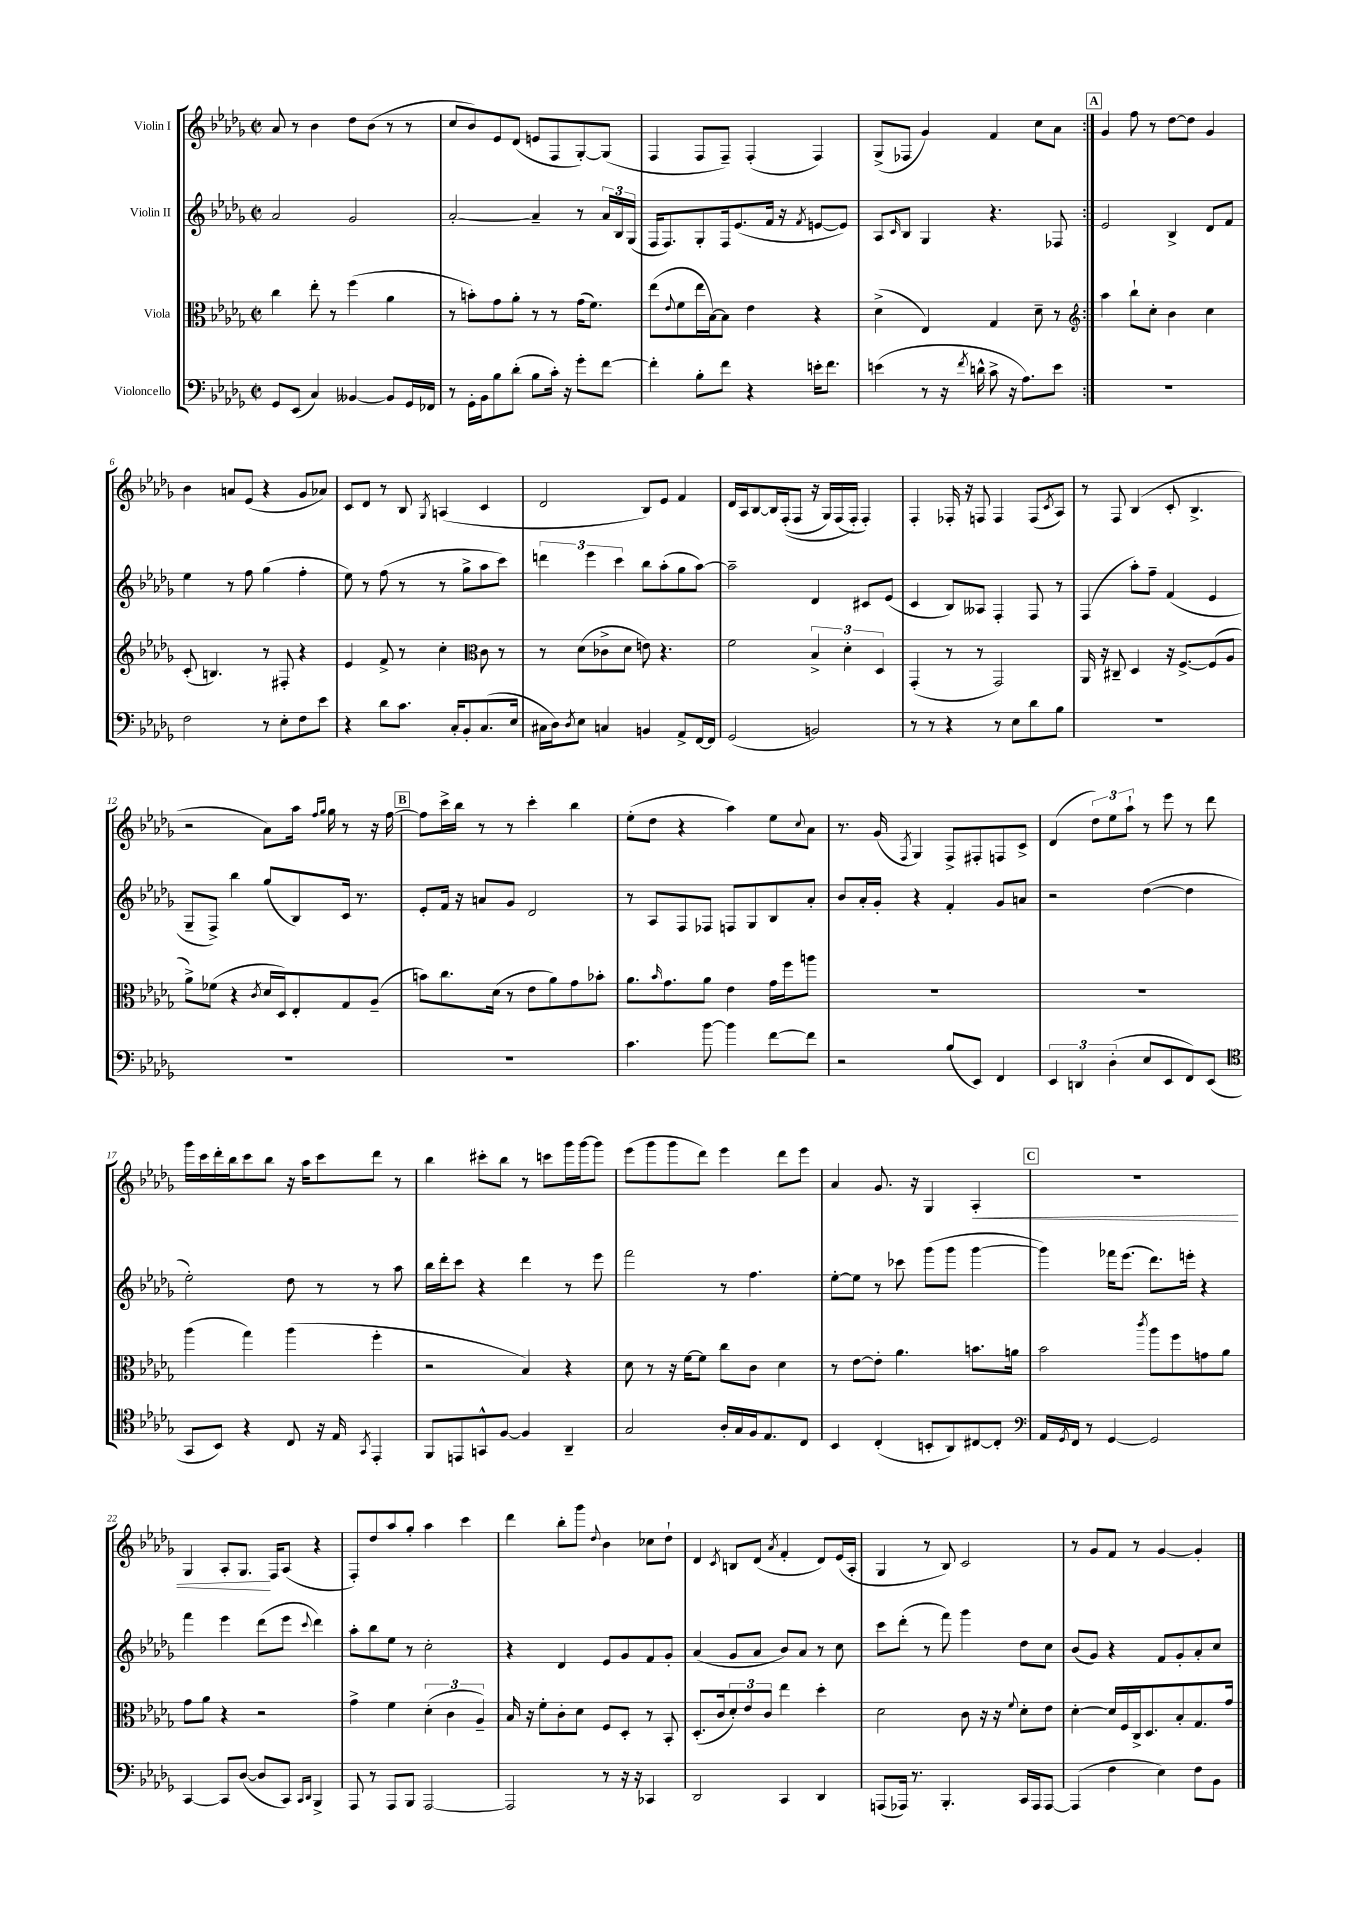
<<
\new StaffGroup <<
\new Staff = "s0" \with { instrumentName = "Violin I" } {
    \clef treble \key des \major \defaultTimeSignature \time 2/2
    \repeat volta 2 { aes'8 r8 bes'4 des''8 bes'8( r8 r8 |
    c''8 bes'8) ees'8 des'8( e'8 f8 ges8~-.) ges8( |
    f4 f8 f8--) f4-.( f4) |
    ges8->( fes8 ges'4) f'4 c''8 aes'8 | }
    \mark \markup { \box "A" } ges'4 f''8 r8 des''8~ des''8 ges'4 |
    bes'4 a'8 ees'8( r4 ges'8 aes'8) |
    c'8 des'8 r8 bes8 \acciaccatura { ges8 } a4( c'4 |
    des'2 bes8) ees'8 f'4 |
    des'16 aes16 bes8~ bes16 f16-.(\( f8 r16 ges16) f16( f16-.\) f4-.) |
    f4-. fes16-. r16 f8 f4 f8( \acciaccatura { c'8 } aes8) |
    r8 f8 bes4( c'8-. bes4.-> |
    r2 aes'8) aes''16 \grace { f''16 ges''16 } ges''16 r8 r16 f''16~ |
    \mark \markup { \box "B" } f''8 c'''16-> bes''16 r8 r8 c'''4-. bes''4 |
    ees''8-.( des''8 r4 aes''4) ees''8 \appoggiatura { c''8 } aes'8 |
    r8. ges'16( \acciaccatura { f8 } ges4) f8-> fis8-. f8 c'8-> |
    des'4( \tuplet 3/2 { des''8) ees''8 aes''8-! } r8 ees'''8 r8 des'''8 |
    ges'''16 c'''16 des'''16-. bes''16 c'''8 bes''8 r16 aes''16 c'''8 des'''8 r8 |
    bes''4 cis'''8-. bes''8 r8 c'''8 ges'''16 ges'''16~ ges'''8 |
    ees'''8( ges'''8 ges'''8 des'''8) ees'''4 des'''8 ees'''8 |
    aes'4 ges'8. r16 ges4 aes4-.\< |
    \mark \markup { \box "C" } R1 |
    ges4 aes8-. ges8.\! f16 aes8( r4 |
    f8-.) des''8 aes''8 ges''8-. aes''4 c'''4 |
    des'''4 bes''8-. ges'''8 \appoggiatura { des''8 } bes'4 ces''8 des''8-! |
    des'4 \acciaccatura { c'8 } b8 des'8( \acciaccatura { aes'8 } f'4-. des'8) ees'16( aes16-. |
    ges4 r8 bes8) c'2 |
    r8 ges'8 f'8 r8 ges'4~ ges'4-. \bar "|." |
}
\new Staff = "s1" \with { instrumentName = "Violin II" } {
    \clef treble \key des \major \defaultTimeSignature \time 2/2
    \repeat volta 2 { aes'2 ges'2 |
    aes'2~-. aes'4-- r8 \tuplet 3/2 { aes'16 bes16 ges16( } |
    f16 f8.) ges8-. f16 ees'8.( f'16 r16 \acciaccatura { f'8 } e'8~ e'8) |
    aes8 \grace { c'16 } bes8 ges4 r4. fes8 | }
    \mark \markup { \box "A" } ees'2 bes4-> des'8 f'8 |
    ees''4 r8 f''8 ges''4( f''4-. |
    ees''8) r8 f''8( r8 r8 ges''8-> aes''8 c'''8) |
    \tuplet 3/2 { d'''4 ees'''4 c'''4 } bes''8 aes''8-.( ges''8 aes''8~) |
    aes''2-- des'4 cis'8 ees'8( |
    c'4 bes8) aeses8 f4-. f8 r8 |
    f4( aes''8-.) f''8-- f'4( ees'4 |
    ges8-- f8->) bes''4 ges''8( bes8) c'16 r8. |
    \mark \markup { \box "B" } ees'8-. f'16 r16 a'8 ges'8 des'2 |
    r8 aes8 f8 fes8 f8 ges8 bes8 aes'8-. |
    bes'8 aes'16-. ges'16-. r4 f'4-. ges'8 a'8 |
    r2 des''4~( des''4 |
    ees''2-.) des''8 r8 r8 aes''8 |
    bes''16 des'''16-. c'''8 r4 des'''4 r8 ees'''8 |
    f'''2 r8 f''4. |
    ees''8~-. ees''8 r8 ces'''8 ges'''8( ges'''8 ges'''4~ |
    \mark \markup { \box "C" } ges'''4) fes'''16 ees'''8.( des'''8.) e'''16-. r4 |
    f'''4 ees'''4 des'''8( ees'''8 \appoggiatura { c'''8 } des'''4) |
    aes''8-. bes''8 ees''8 r8 c''2-. |
    r4 des'4 ees'8 ges'8 f'8 ges'8-. |
    aes'4( ges'8 aes'8 bes'8) aes'8 r8 c''8 |
    c'''8 des'''8-.( r8 f'''8) ges'''4 des''8 c''8 |
    bes'8( ges'8) r4 f'8 ges'8-. aes'8-. c''8 \bar "|." |
}
\new Staff = "s2" \with { instrumentName = "Viola" } {
    \clef alto \key des \major \defaultTimeSignature \time 2/2
    \repeat volta 2 { c''4 ees''8-. r8 f''4( aes'4 |
    r8 b'8-.) ges'8 aes'8-. r8 r8 ges'16( f'8.) |
    ees''8( \appoggiatura { ees'8 } f'8 ees''16 bes16~) bes8 ees'4 r4 |
    des'4->( ees4) ges4 des'8-- r8 | }
    \mark \markup { \box "A" } \clef treble aes''4 bes''8-! c''8-. bes'4 c''4 |
    c'8-.( b4.) r8 fis8-. r4 |
    ees'4 f'8-> r8 c''4-. \clef alto c'8 r8 |
    r8 des'8( ces'8-> des'8 e'8) r4. |
    f'2 \tuplet 3/2 { bes4-> des'4-. des4 } |
    ges,4-.( r8 r8 ges,2) |
    aes,16 r16 cis8-- des4 r16 f8.~-> f8( aes8 |
    aes'8->) fes'8( r4 \acciaccatura { c'8 } des'16 des16) ees8-. ges8 aes8--( |
    \mark \markup { \box "B" } b'8) c''8. des'16( r8 ees'8 aes'8) ges'8 bes'8-. |
    aes'8. \grace { bes'16 } ges'8. aes'8 ees'4 ges'16 f''16 a''8 |
    R1 |
    R1 |
    aes''4( ges''4) aes''4( f''4-. |
    r2 bes4) r4 |
    des'8 r8 r16 f'16~ f'8 c''8 c'8 des'4 |
    r8 ees'8~ ees'8-. aes'4. b'8. a'16 |
    \mark \markup { \box "C" } bes'2 \acciaccatura { c'''8 } aes''8 f''8 g'8 aes'8 |
    ges'8 aes'8 r4 r2 |
    ges'4-> f'4 \tuplet 3/2 { des'4-.( c'4 aes4--) } |
    bes16 r16 f'8-. c'8-. des'8 f8 des8-. r8 bes,8-. |
    des8.-.( c'16 \tuplet 3/2 { des'8-.) ees'8 c'8 } ees''4 des''4-. |
    des'2 c'8 r16 r16 \appoggiatura { f'8 } des'8-. ees'8 |
    des'4~-. des'16 f16 c16-> des8. bes8-. ges8. ges'16 \bar "|." |
}
\new Staff = "s3" \with { instrumentName = "Violoncello" } {
    \clef bass \key des \major \defaultTimeSignature \time 2/2
    \repeat volta 2 { ges,8 ees,8( c4) beses,4~ beses,8 ges,16 fes,16 |
    r8 ges,16-. bes,16 bes8 des'8-.( bes8 c'16-.) r16 ges'8-. f'8~ |
    f'4-. bes8-. f'8 r4 e'16-. f'8. |
    e'4( r8 r16 \acciaccatura { f'8 } d'16-^ c'8-> r16 aes8.) e'8 | }
    \mark \markup { \box "A" } R1 |
    f2 r8 ees8-. f8 ees'8 |
    r4 des'8 c'8. c16-. bes,8-. c8.( ees16 |
    cis16 des16) \acciaccatura { des8 } ees8 c4 b,4 aes,8-> f,16~ f,16 |
    ges,2( b,2) |
    r8 r8 r4 r8 ees8 des'8 bes8 |
    R1 |
    R1 |
    \mark \markup { \box "B" } R1 |
    c'4. bes'8~ bes'4 f'8~ f'8 |
    r2 bes8( ees,8) f,4 |
    \tuplet 3/2 { ees,4 d,4 des4-.( } ees8 ees,8 f,8) ees,8( |
    \clef tenor ges,8 bes,8) r4 c8 r16 ees16 \acciaccatura { ges,8 } ees,4-. |
    f,8 e,8 g,8-^ f8~ f4 aes,4-- |
    ges2 aes16-. ges16 f16 ees8. c8 |
    bes,4 c4-.( b,8-. aes,8) cis8~ cis8-. |
    \mark \markup { \box "C" } \clef bass aes,16 \acciaccatura { ges,8 } f,16 r8 ges,4~ ges,2 |
    c,4~ c,8 des8~( des8 c,8) \grace { c,16 des,16 } bes,,4-> |
    aes,,8 r8 aes,,8 bes,,8 aes,,2~ |
    aes,,2 r8 r16 r16 ces,4 |
    des,2 c,4 des,4 |
    a,,8( aes,,16) r8. bes,,4.-. c,16 aes,,16 aes,,8~ |
    aes,,4( f4 ees4) f8 bes,8 \bar "|." |
}
>>
>>
